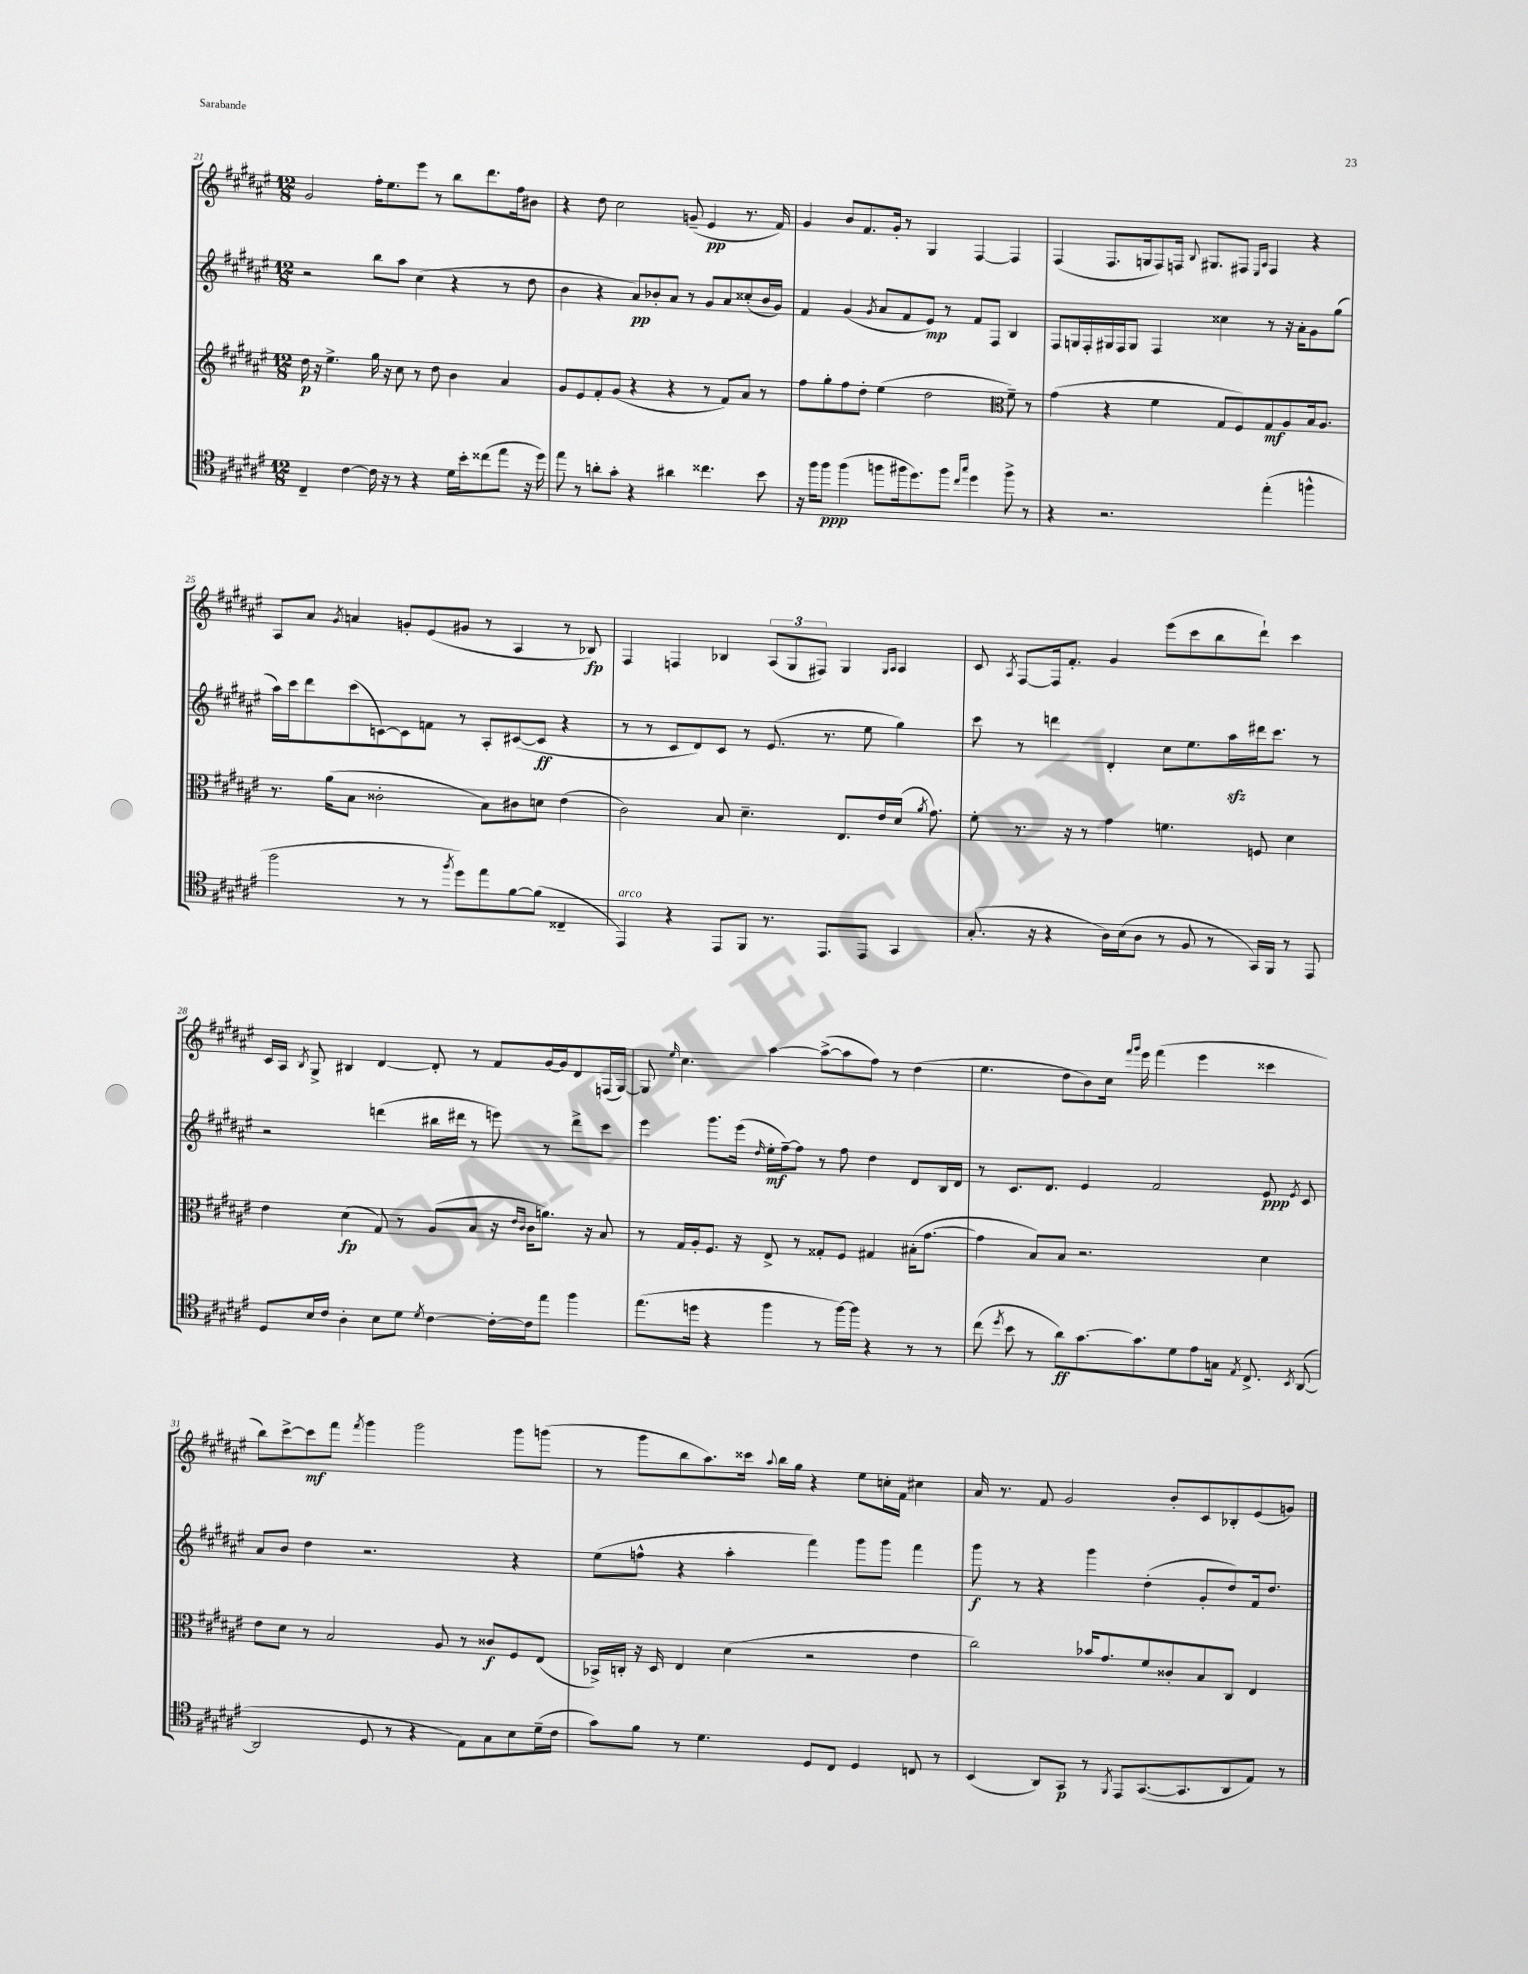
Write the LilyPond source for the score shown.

<<
\new StaffGroup <<
\new Staff = "s0" {
    \clef treble \key fis \major \numericTimeSignature \time 12/8
    \autoBeamOff gis'2 fis''16[-. eis''8. eis'''8] r8 b''8[ dis'''8. fis''16 bis'8] |
    r4 dis''8 cis''2 g'8--( eis'4\pp r8. fis'16) |
    gis'4 b'8[ fis'8. gis'16]-. r8 gis4 fis4~ fis4 |
    fis4( fis8.[ g16 fis8) f16] \appoggiatura { b8 } gis8.[ fis8] \grace { eis16[ ais16] } fis4 r4 |
    ais8[ ais'8] \acciaccatura { gis'8 } a'4 g'8[-. eis'8( gis'8] r8 ais4 r8 bes8\fp) |
    fis4 f4 bes4 \tuplet 3/2 { ais8[( gis8 fis8]) } gis4 \grace { gis16[ ais16] } ais4 |
    cis'8 \acciaccatura { ais8 } fis8[~ fis16 fis'8.]-. gis'4 eis'''8[( cis'''8 b''8 dis'''8]-!) cis'''4 |
    cis'16[ ais16] \acciaccatura { b8 } gis8-> bis4 dis'4~ dis'8-. r8 fis'8[ gis'16~ gis'16 dis'8 f16( gis16]~) |
    gis8 \grace { eis''16 } cis''4. ais''4~ ais''8[~->( ais''8 fis''8]) r8 dis''4( |
    eis''4. dis''8[ b'8) cis''16] \grace { fis'''16[ gis'''16] } eis'''16 fis'''4( eis'''4 cisis'''4 |
    b''8[) cis'''8~-> cis'''8\mf fis'''8] \acciaccatura { fis'''8 } gis'''4 gis'''2 gis'''8[ g'''8]( |
    r8 gis'''8[ b''8 ais''8.) cisis'''16] \appoggiatura { ais''8 } b''16[ gis''16] r4 eis''8[ c''16-. fis'16] cis''4 |
    ais'16 r8. fis'8 gis'2 b'8[-. cis'8 bes8-. eis'8( g'8]) \bar "|." |
}
\new Staff = "s1" {
    \clef treble \key fis \major \numericTimeSignature \time 12/8
    \autoBeamOff r2 b''8[ ais''8] cis''4( r4 r8 dis''8 |
    b'4 r4 ais'8[\pp) bes'8-. ais'8] r8 gis'8[ ais'8 cisis''8-.( bes'16 gis'16]) |
    fis'4 gis'4( \acciaccatura { gis'8 } ais'8[ fis'8 eis'8]\mp) r8 fis'8[ fis8] b4 |
    fis8[ g16 fis16-. gis16 fis16 gis8] fis4 cisis''4 r8 r16 ais'16[-. gis'8 gis''8]( |
    ais''16[) cis'''16 dis'''8 cis'''8( c'8~) c'8 f'8] r8 ais8[-. cis'8~( cis'8]\ff r4 |
    r8 r8 cis'8[ dis'8) cis'8] r8 eis'8.( r8. eis''8 gis''4) |
    cis'''8 r8 d'''4 dis'4-. cis''8[ eis''8. ais''16\sfz dis'''16 cis'''8.] r8 |
    r2 d'''4( bis''16[ dis'''16] r8 e'''8) r8 dis'''8[-> cis'''8] |
    eis'''4 gis'''8.[ eis'''16]( \grace { dis''16 } eis''16[-.\mf fis''16~--) fis''8] r8 fis''8 dis''4 dis'8[ b16 dis'16] |
    r8 cis'8.[ dis'8.] eis'4 fis'2 eis'8\ppp \acciaccatura { eis'8 } cis'8 |
    ais'8[ b'8] dis''4 r2. r4 |
    eis''8[( f''8]-^ r4 ais''4-. fis'''4) gis'''8[ gis'''8] fis'''4 |
    gis'''8\f r8 r4 gis'''4 dis''4-.( gis'8[-. dis''8) fis'16 dis''8.] \bar "|." |
}
\new Staff = "s2" {
    \clef treble \key fis \major \numericTimeSignature \time 12/8
    \autoBeamOff dis''16\p r16 eis''4.-> gis''16 r16 cis''8 r8 dis''8 b'4 ais'4 |
    gis'8[ eis'8 fis'8-. gis'8]( r4 r4 r8 fis'8[) ais'8] r8 |
    fis''8[ gis''8-. fis''8 dis''8]-. eis''4( dis''2 \clef alto fis'8--) r8 |
    gis'4( r4 fis'4 gis8[ fis8) gis8\mf ais8 b16 ais8.] |
    r8. ais'16[( b8] cisis'2-. b8[) cis'8 d'8] eis'4( |
    cis'2) b8 dis'4.-- eis8.[ eis'16 dis'16]( \acciaccatura { ais'8 } gis'8.) |
    fis'8-. r8. r16 r8 gis'4 f'4. f8 dis'4 |
    eis'4 dis'4\fp( gis8) r8 ais8[( b8] r16 \grace { eis'16[ cis'16] } cis'16[ a'8.]) r16 b8 |
    r8 gis16[ ais16-. fis8.] r16 eis8-> r8 gisis8[-. fis8] gis4 bis16[-.( gis'8.]~ |
    gis'4 b8[) b8] r2. dis'4 |
    eis'8[ dis'8] r8 b2 ais8 r8 cisis'8[\f fis8 eis8]( |
    bes,16[->) c16]-. r16 dis16 eis4 dis'4( r2 eis'4 |
    cis''2) bes'16[ gis'8. fis'8 cisis'8-. b8 cis8] eis4 \bar "|." |
}
\new Staff = "s3" {
    \clef tenor \key fis \major \numericTimeSignature \time 12/8
    \autoBeamOff cis4-- cis'4~ cis'16 r16 r8 r4 dis'16[ b'16-. cisis''8( eis''8] r16 dis''16) |
    eis''8 r8 a'8[-. gis'8]-. r4 ais'4 cisis''4. b'8 |
    r16 fis''16[ fis''8]\ppp fis''4( f''8[ fis''16 dis''8.) fis''8] \grace { cis''16[ gis''16] } dis''4 fis''8-> r8 |
    r4 r2. eis''4-.( f''4-^ |
    fis''2 r8 r8 \acciaccatura { fis''8 } dis''8[) eis''8 fis'8~ fis'8]( cisis4-- |
    eis,4^\markup { \italic "arco" }) r4 eis,8[ fis,8] r8. eis,8.[ eis,8] gis,4 |
    gis8.-.( r16 r4 ais16[) b16( ais8] r8 fis8 r8 gis,16[) fis,16] r8 eis,8 |
    dis8[ b16 cis'16] ais4-. b8[ dis'8] \acciaccatura { dis'8 } cis'4~ cis'16[~-. cis'16 eis''8] fis''4 |
    eis''8.[( d''16] r4 fis''4 r8 fis''16[~) fis''16] r4 r8 r8 |
    cis''8( \acciaccatura { dis''8 } b'8 r8 ais'8[\ff) gis'8.~ gis'8. dis'8 eis'8 g16] \acciaccatura { eis8 } cis8.-> \acciaccatura { b,8 } ais,8~( |
    ais,2 dis8 r8 r4 eis8[) gis8 b8 dis'16--( cis'16] |
    gis'8[) fis'8] r8 dis'4. dis8[ cis8] dis4 c8 r8 |
    b,4( ais,8[) gis,8]\p r8 \acciaccatura { fis,8 } eis,8[ gis,8.~( gis,8. ais,8 eis8]) r8 \bar "|." |
}
>>
>>
\layout { \context { \Score currentBarNumber = #21 } }
